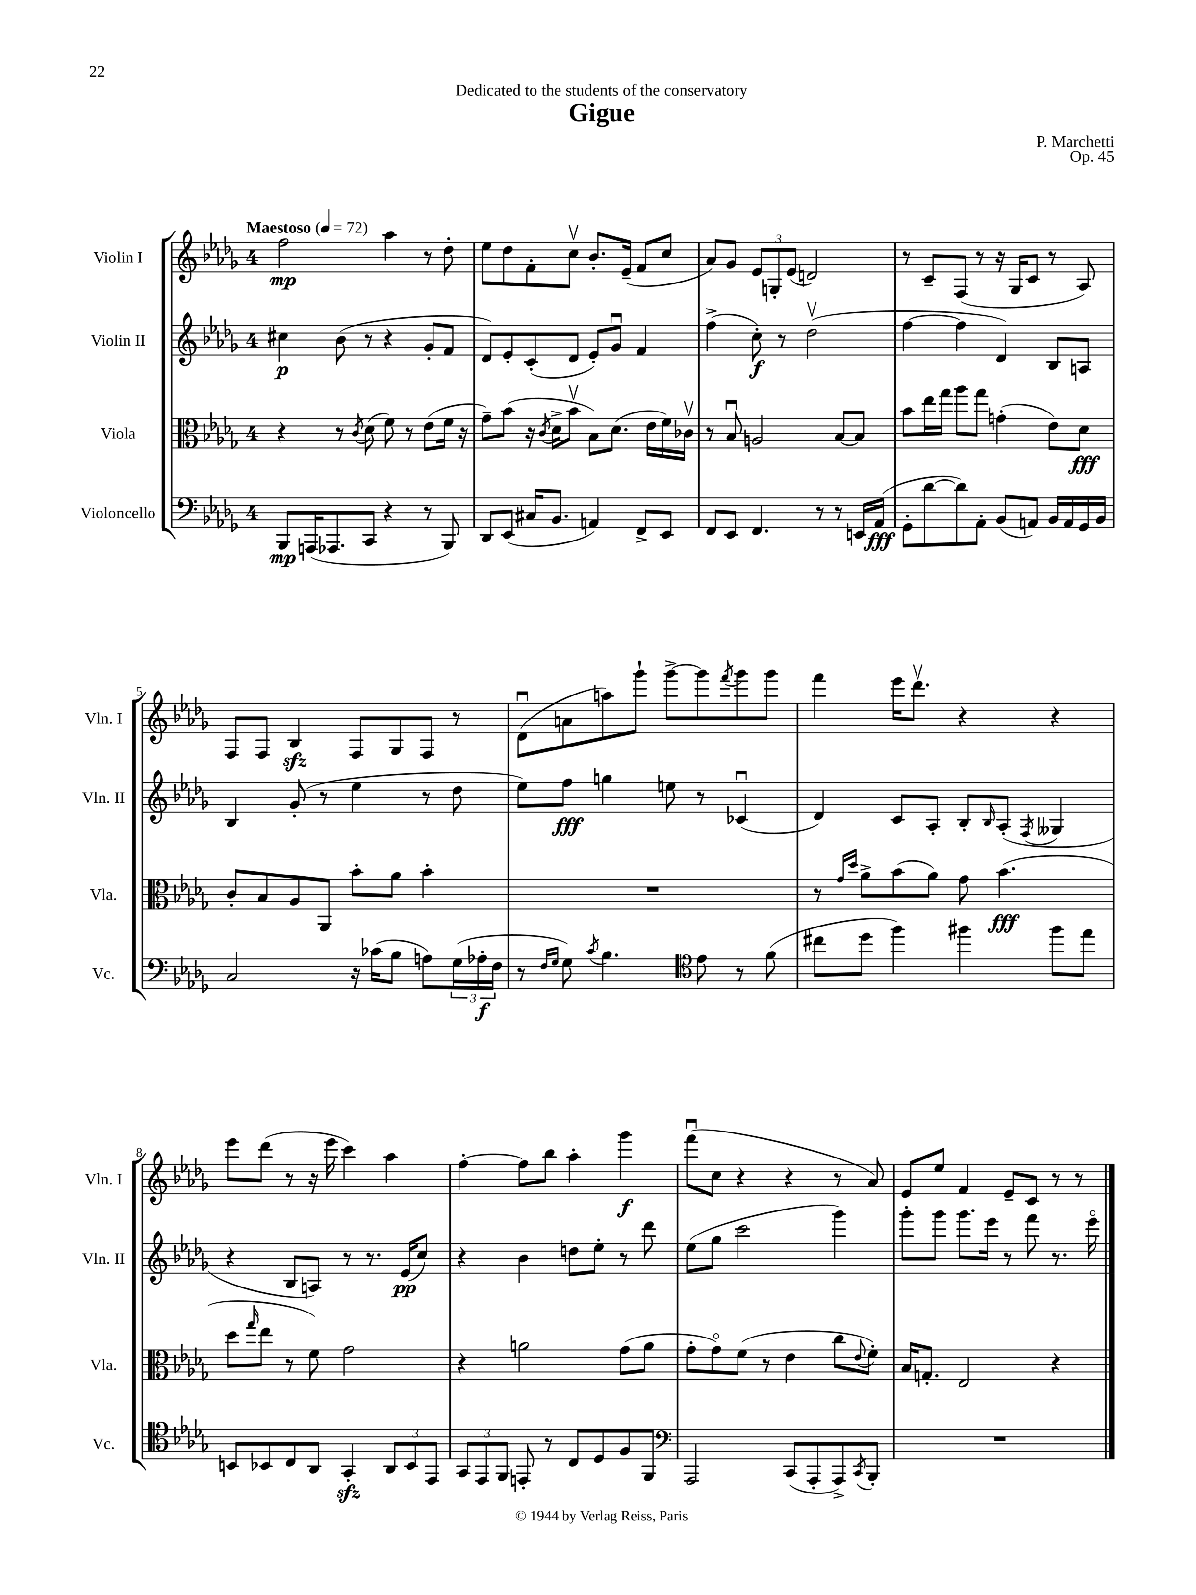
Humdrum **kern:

**kern	**kern	**kern	**kern
*staff4	*staff3	*staff2	*staff1
*clefF4	*clefC3	*clefG2	*clefG2
*k[b-e-a-d-g-]	*k[b-e-a-d-g-]	*k[b-e-a-d-g-]	*k[b-e-a-d-g-]
*M4/4	*M4/4	*M4/4	*M4/4
*MM72	*MM72	*MM72	*MM72
8BBB-	4r	4cc#	2ff
(16AAA	.	.	.
8.AAA-	.	.	.
.	8r	(8b-	.
.	8qc	.	.
8CC	(8d-	8r	.
4r	8f)	4r	4aa-
.	8r	.	.
8r	(8e-	8g-'	8r
8BBB-)	16f	8f	8dd-'
.	16r	.	.
=	=	=	=
8DD-	8g-~)	8d-)	8ee-
(8EE-	(8b-	8e-'	8dd-
16C#	16r	(8c'	8f'
.	8qc	.	.
8.BB-	16d-^	.	.
.	8b-v	8d-	8ccv
4AA)	8B-)	8e-')	8.b-'
.	(8.d-	8g-u	.
.	.	.	(16e-~
8FF^	.	4f	8f
.	16e-	.	.
8EE-	16f)	.	8cc
.	16c-v	.	.
=	=	=	=
8FF	8r	(4ff^	8a-)
8EE-	8B-u	.	8g-
4.FF	2A	8cc')	12e-
.	.	.	12G'
.	.	8r	.
.	.	.	(12e-
.	.	(2dd-v	2d)
8r	.	.	.
8r	[8B-	.	.
16EE	8B-]	.	.
(16AA-	.	.	.
=	=	=	=
8GG-'	8b-	[4ff	8r
[8d-	16ee-	.	8c~
.	16gg-	.	.
8d-])	8aa-	4ff]	(8F
8AA-'	8gg-	.	8r
(8BB-	(4g'	4d-)	16r
.	.	.	16G-
8AA)	.	.	8c
16BB-	8e-)	8B-	8r
16AA	.	.	.
16GG-	8d-	8A	8A-)
16BB-	.	.	.
=	=	=	=
2C	8c'	4B-	8F
.	8B-	.	8F
.	8A-	(8g-'	4B-
.	8AA-	8r	.
16r	8b-'	4ee-	8F
(16c-	.	.	.
8B-	8a-	.	8G-
8A)	4b-'	8r	8F
(24G-	.	8dd-	8r
24A-'	.	.	.
24F	.	.	.
=	=	=	=
8r	1r	8ee-)	(8d-u
16qqF	.	.	.
16qqG-	.	.	.
8G-)	.	8ff	8a
8qc	.	.	.
4.B-	.	4gg	8aa)
.	.	.	8ggg-`
.	.	8ee	[8ggg-^
*clefC4	*	*	*
8e-	.	8r	8ggg-]
.	.	.	8qfff
8r	.	(4c-u	8ggg-
(8f	.	.	8ggg-
=	=	=	=
8cc#	8r	4d-)	4fff
.	16qqg-	.	.
.	16qqdd-	.	.
8dd-	8a-^	.	.
4ff)	(8b-	8c	16eee-
.	.	.	8.ddd-v
.	8a-)	8A-'	.
4ff#	8g-	8B-'	4r
.	.	16qqB-	.
.	(4.b-	(8A-'	.
.	.	8qF	.
8ff#	.	4G--	4r
8ee-	.	.	.
=	=	=	=
8BB	8dd-	4r	8eee-
.	16qqgg-	.	.
8BB-	8ee-	.	(8ddd-
8C	8r	8B-	8r
8AA-	8f)	8A)	16r
.	.	.	16eee-
4GG-'	2g-	8r	4ccc)
.	.	8.r	.
12AA-	.	.	4aa-
.	.	(16e-	.
12BB-	.	.	.
.	.	8cc)	.
12EE-	.	.	.
=	=	=	=
12GG-	4r	4r	[4ff'
12EE-	.	.	.
12FF	.	.	.
8EE'	2a	4b-	8ff]
8r	.	.	8bb-
8C	.	8dd	4aa-'
8D-	.	8ee-'	.
8F	(8g-	8r	4ggg-
8FF	8a	8ddd-	.
=	=	=	=
*clefF4	*	*	*
2AAA-	8g-'	(8ee-	(8fffu
.	8g-o)	8gg-	8cc
.	(8f	2ccc	4r
.	8r	.	.
(8CC	4e-	.	4r
8AAA-'	.	.	.
8AAA-^)	8cc	4ggg-)	8r
8qCC	8qqe-	.	.
8BBB-'	8f')	.	8a-)
=	=	=	=
1r	16B-	8ggg-'	8e-
.	8.G'	.	.
.	.	8ggg-	8ee-
.	2E-	8.ggg-	4f
.	.	16eee-	.
.	.	8r	8e-~
.	.	8fff	8c
.	4r	8.r	8r
.	.	.	8r
.	.	16eee-o	.
==	==	==	==
*-	*-	*-	*-
